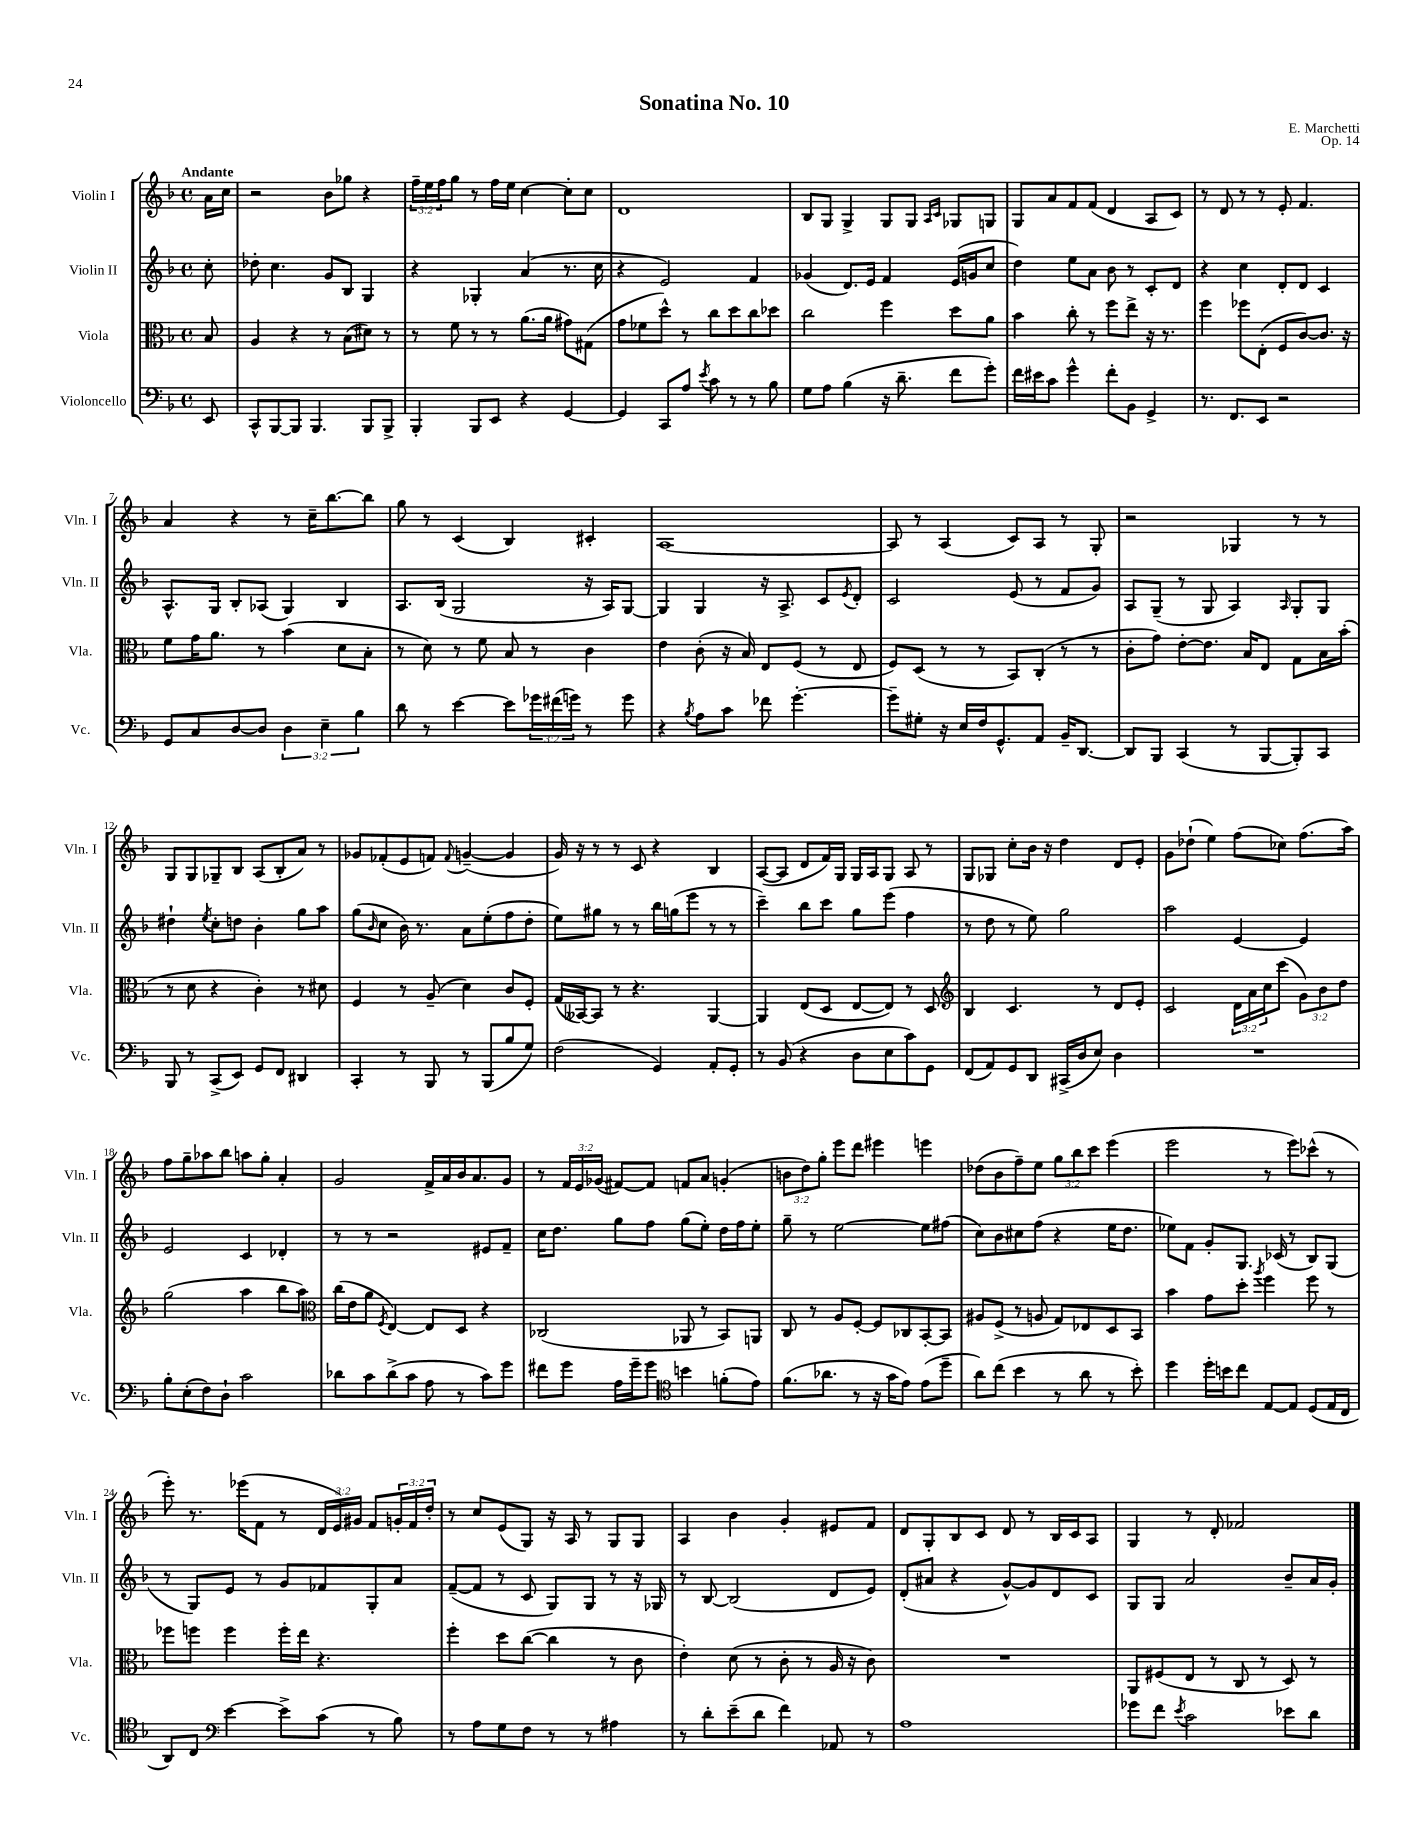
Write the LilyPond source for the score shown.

\header { title = "Sonatina No. 10" composer = "E. Marchetti" opus = "Op. 14" }
<<
\new StaffGroup <<
\new Staff = "s0" \with { instrumentName = "Violin I" shortInstrumentName = "Vln. I" } {
    \clef treble \key f \major \defaultTimeSignature \time 4/4 \override Staff.TupletNumber.text = #tuplet-number::calc-fraction-text \partial 8 \tempo "Andante"
    a'16 c''16 |
    r2 bes'8 ges''8 r4 |
    \tuplet 3/2 { f''16-- e''16 f''16 } g''8 r8 f''16 e''16 c''4~ c''8-. c''8 |
    d'1 |
    bes8 g8 g4-> g8 g8 \grace { a16 c'16 } ges8 g8 |
    g8 a'8 f'8 f'8( d'4 a8 c'8) |
    r8 d'8 r8 r8 e'8-. f'4. |
    a'4 r4 r8 c''16-- bes''8.~ bes''8 |
    g''8 r8 c'4( bes4) cis'4-. |
    a1~ |
    a8 r8 a4( c'8) a8 r8 g8-. |
    r2 ges4 r8 r8 |
    g8 g8 ges8-- bes8 a8( bes8-. a'8) r8 |
    ges'8 fes'8-.( e'8 f'8) \appoggiatura { f'8 } g'4~--( g'4 |
    g'16) r16 r8 r8 c'8 r4 bes4 |
    a8~( a8 d'8 f'16) g16 g16 a16 g8 a8 r8 |
    g8 ges8 c''8-. bes'16 r16 d''4 d'8 e'8-. |
    g'8 des''8-!( e''4) f''8( ces''8) f''8.( a''16) |
    f''8 g''8-- aes''8 bes''8 a''8 g''8-. a'4-. |
    g'2 f'16-> a'16 bes'16 a'8. g'8 |
    r8 \tuplet 3/2 { f'16 e'16 ges'16( } fis'8~) fis'8 f'8 a'8 g'4-.( |
    \tuplet 3/2 { b'8 d''8) g''8-. } e'''8 d'''8 eis'''4 e'''4 |
    des''8( bes'8 f''8--) e''8 \tuplet 3/2 { g''8 bes''8 c'''8 } e'''4( |
    e'''2 r8 e'''8) ces'''8-^( r8 |
    e'''8-.) r8. ees'''16( f'8 r8 \tuplet 3/2 { d'16 e'16) gis'16 } f'8 \tuplet 3/2 { g'16-. f'16 d''16-. } |
    r8 c''8 e'8( g8) r16 a16 r8 g8 g8 |
    a4 bes'4 g'4-. eis'8 f'8 |
    d'8 g8-. bes8 c'8 d'8 r8 bes16 c'16 a8 |
    g4 r8 d'8-. fes'2 \bar "|." |
}
\new Staff = "s1" \with { instrumentName = "Violin II" shortInstrumentName = "Vln. II" } {
    \clef treble \key f \major \defaultTimeSignature \time 4/4 \partial 8
    c''8-. |
    des''8-. c''4. g'8 bes8 g4 |
    r4 ges4-. a'4( r8. c''16 |
    r4 e'2) f'4 |
    ges'4( d'8.) e'16 f'4 e'16( g'16 c''8 |
    d''4) e''8 a'8 bes'8 r8 c'8-. d'8 |
    r4 c''4 d'8-. d'8 c'4 |
    a8.-^ g16 bes8-. aes8( g4) bes4 |
    a8. bes16( g2 r16 a16) g8~ |
    g4 g4 r16 a8.-> c'8 \acciaccatura { e'8 } d'8-. |
    c'2 e'8( r8 f'8 g'8) |
    a8 g8--( r8 g8 a4) \grace { a16 } g8-. g8 |
    dis''4-! \acciaccatura { e''8 } c''8-. d''8 bes'4-. g''8 a''8 |
    g''8( \grace { bes'16 } c''8 bes'16) r8. a'8 e''8-.( f''8 d''8-. |
    e''8) gis''8 r8 r8 bes''16 g''16( e'''8 r8 r8 |
    c'''4--) bes''8 c'''8 g''8 e'''8( f''4 |
    r8 d''8 r8 e''8) g''2 |
    a''2 e'4~ e'4 |
    e'2 c'4 des'4-. |
    r8 r8 r2 eis'8 f'8-- |
    c''16 d''8. g''8 f''8 g''8( e''8-.) d''16 f''16 e''8-. |
    g''8-- r8 e''2~ e''8 fis''8( |
    c''8) bes'8 cis''8 f''8( r4 e''16 d''8. |
    ees''8) f'8 g'8-. g8. ces'16( r8 bes8) g8( |
    r8 g8) e'8 r8 g'8 fes'8 g8-. a'8 |
    f'8~--( f'8 r8 c'8 g8) g8 r8 r16 ges16 |
    r8 bes8~ bes2( d'8 e'8) |
    d'8-.( ais'8 r4 g'8~-^) g'8 d'8 c'8 |
    g8 g8 a'2 bes'8-- a'16 g'16-. \bar "|." |
}
\new Staff = "s2" \with { instrumentName = "Viola" shortInstrumentName = "Vla." } {
    \clef alto \key f \major \defaultTimeSignature \time 4/4 \override Staff.TupletNumber.text = #tuplet-number::calc-fraction-text \partial 8
    bes8 |
    a4 r4 r8 bes8( dis'8) r8 |
    r8 f'8 r8 r8 a'8.( a'16 gis'8) gis8( |
    g'8 fes'8 d''8-^) r8 c''8 d''8 c''8 des''8 |
    c''2 f''4 d''8 a'8 |
    bes'4 c''8-. r8 f''8 e''8-> r16 r8. |
    f''4 fes''8 e8-.( f8 c'8~) c'8. r16 |
    f'8 g'16 a'8. r8 bes'4( d'8 bes8-. |
    r8 d'8) r8 f'8 bes8 r8 c'4 |
    e'4 c'8-.( r16 bes16) e8 f8( r8 e8 |
    f8) d8( r8 r8 bes,8) c8-.( r8 r8 |
    c'8-. g'8) e'8~-. e'8. bes16 e8 g8 bes16 bes'16-.( |
    r8 d'8 r4 c'4-.) r8 dis'8 |
    f4 r8 a8--( d'4) c'8 f8-. |
    g16( beses,16~) beses,8 r8 r4. a,4~ |
    a,4 e8( d8 e8~ e8) r8 d8 |
    \clef treble bes4 c'4. r8 d'8 e'8-. |
    c'2 \tuplet 3/2 { d'16 a'16 c''16 } c'''8( \tuplet 3/2 { g'8) bes'8 d''8 } |
    g''2( a''4 bes''8 a''8) |
    \clef alto c''16( e'16 a'8 \acciaccatura { f8 } e4~) e8 d8 r4 |
    ces2( aes,8 r8 bes,8) a,8 |
    c8 r8 a8 f8~-. f8 ces8 bes,8~-. bes,8 |
    ais8 f8->( r8 a8 g8) ees8 d8 bes,8 |
    bes'4 g'8 d''8-. \acciaccatura { a''8 } f''4 f''8 r8 |
    fes''8 f''8 f''4 f''16-. e''16 r4. |
    f''4-. d''8 c''8~( c''4 r8 c'8 |
    e'4-.) d'8( r8 c'8-. r8 a16 r16 c'8) |
    R1 |
    a,8 fis8( e8 r8 c8 r8 d8) r8 \bar "|." |
}
\new Staff = "s3" \with { instrumentName = "Violoncello" shortInstrumentName = "Vc." } {
    \clef bass \key f \major \defaultTimeSignature \time 4/4 \override Staff.TupletNumber.text = #tuplet-number::calc-fraction-text \partial 8
    e,8 |
    c,8-^ bes,,8~ bes,,8 bes,,4. bes,,8 bes,,8-> |
    bes,,4-. bes,,8 e,8 r4 g,4~ |
    g,4 c,8 a8 \acciaccatura { e'8 } c'8 r8 r8 bes8 |
    g8 a8 bes4( r16 d'8.-- f'8 g'8-.) |
    f'16 eis'16 c'8 g'4-^ f'8-. bes,8 g,4-> |
    r8. f,8. e,8 r2 |
    g,8 c8 d8~ d8 \tuplet 3/2 { d4 e4-- bes4 } |
    d'8 r8 e'4~ e'8 \tuplet 3/2 { ges'16 fis'16( g'16) } r8 g'8 |
    r4 \acciaccatura { bes8 } a8 c'8 fes'8 g'4.~-. |
    g'8-- gis8-. r16 e16 f16 g,8.-^ a,8 bes,16-- d,8.~ |
    d,8 bes,,8 c,4( r8 bes,,8~ bes,,8-.) c,8 |
    bes,,8 r8 c,8->( e,8) g,8 f,8 dis,4 |
    c,4-. r8 bes,,8 r8 bes,,8( bes8 g8) |
    f2( g,4) a,8-. g,8-. |
    r8 bes,8( r4 d8 e8 c'8) g,8 |
    f,8( a,8) g,8 d,8 cis,16->( d16 e8) d4 |
    R1 |
    bes8-. e8-.( f8) d8-! c'2 |
    des'8 c'8 des'8->( c'8 a8 r8 c'8) g'8 |
    fis'8 g'8 a16 g'16-- g'8 \clef tenor b'4 f'8-.( e'8) |
    f'8.( aes'8. r8 r16 g'16 e'8) e'8( d''8-- |
    a'8) c''8( bes'4 r8 a'8 r8 bes'8-.) |
    d''4 d''16-. b'16 c''8 e8~ e8 d8( e16 c16 |
    a,8) c8 \clef bass e'4~ e'8-> c'8( r8 bes8) |
    r8 a8 g8 f8 r8 r8 ais4 |
    r8 d'8-. e'8--( d'8 f'4) aes,8 r8 |
    a1 |
    ges'8 f'8 \acciaccatura { e'8 } c'2 ees'8 d'8 \bar "|." |
}
>>
>>
